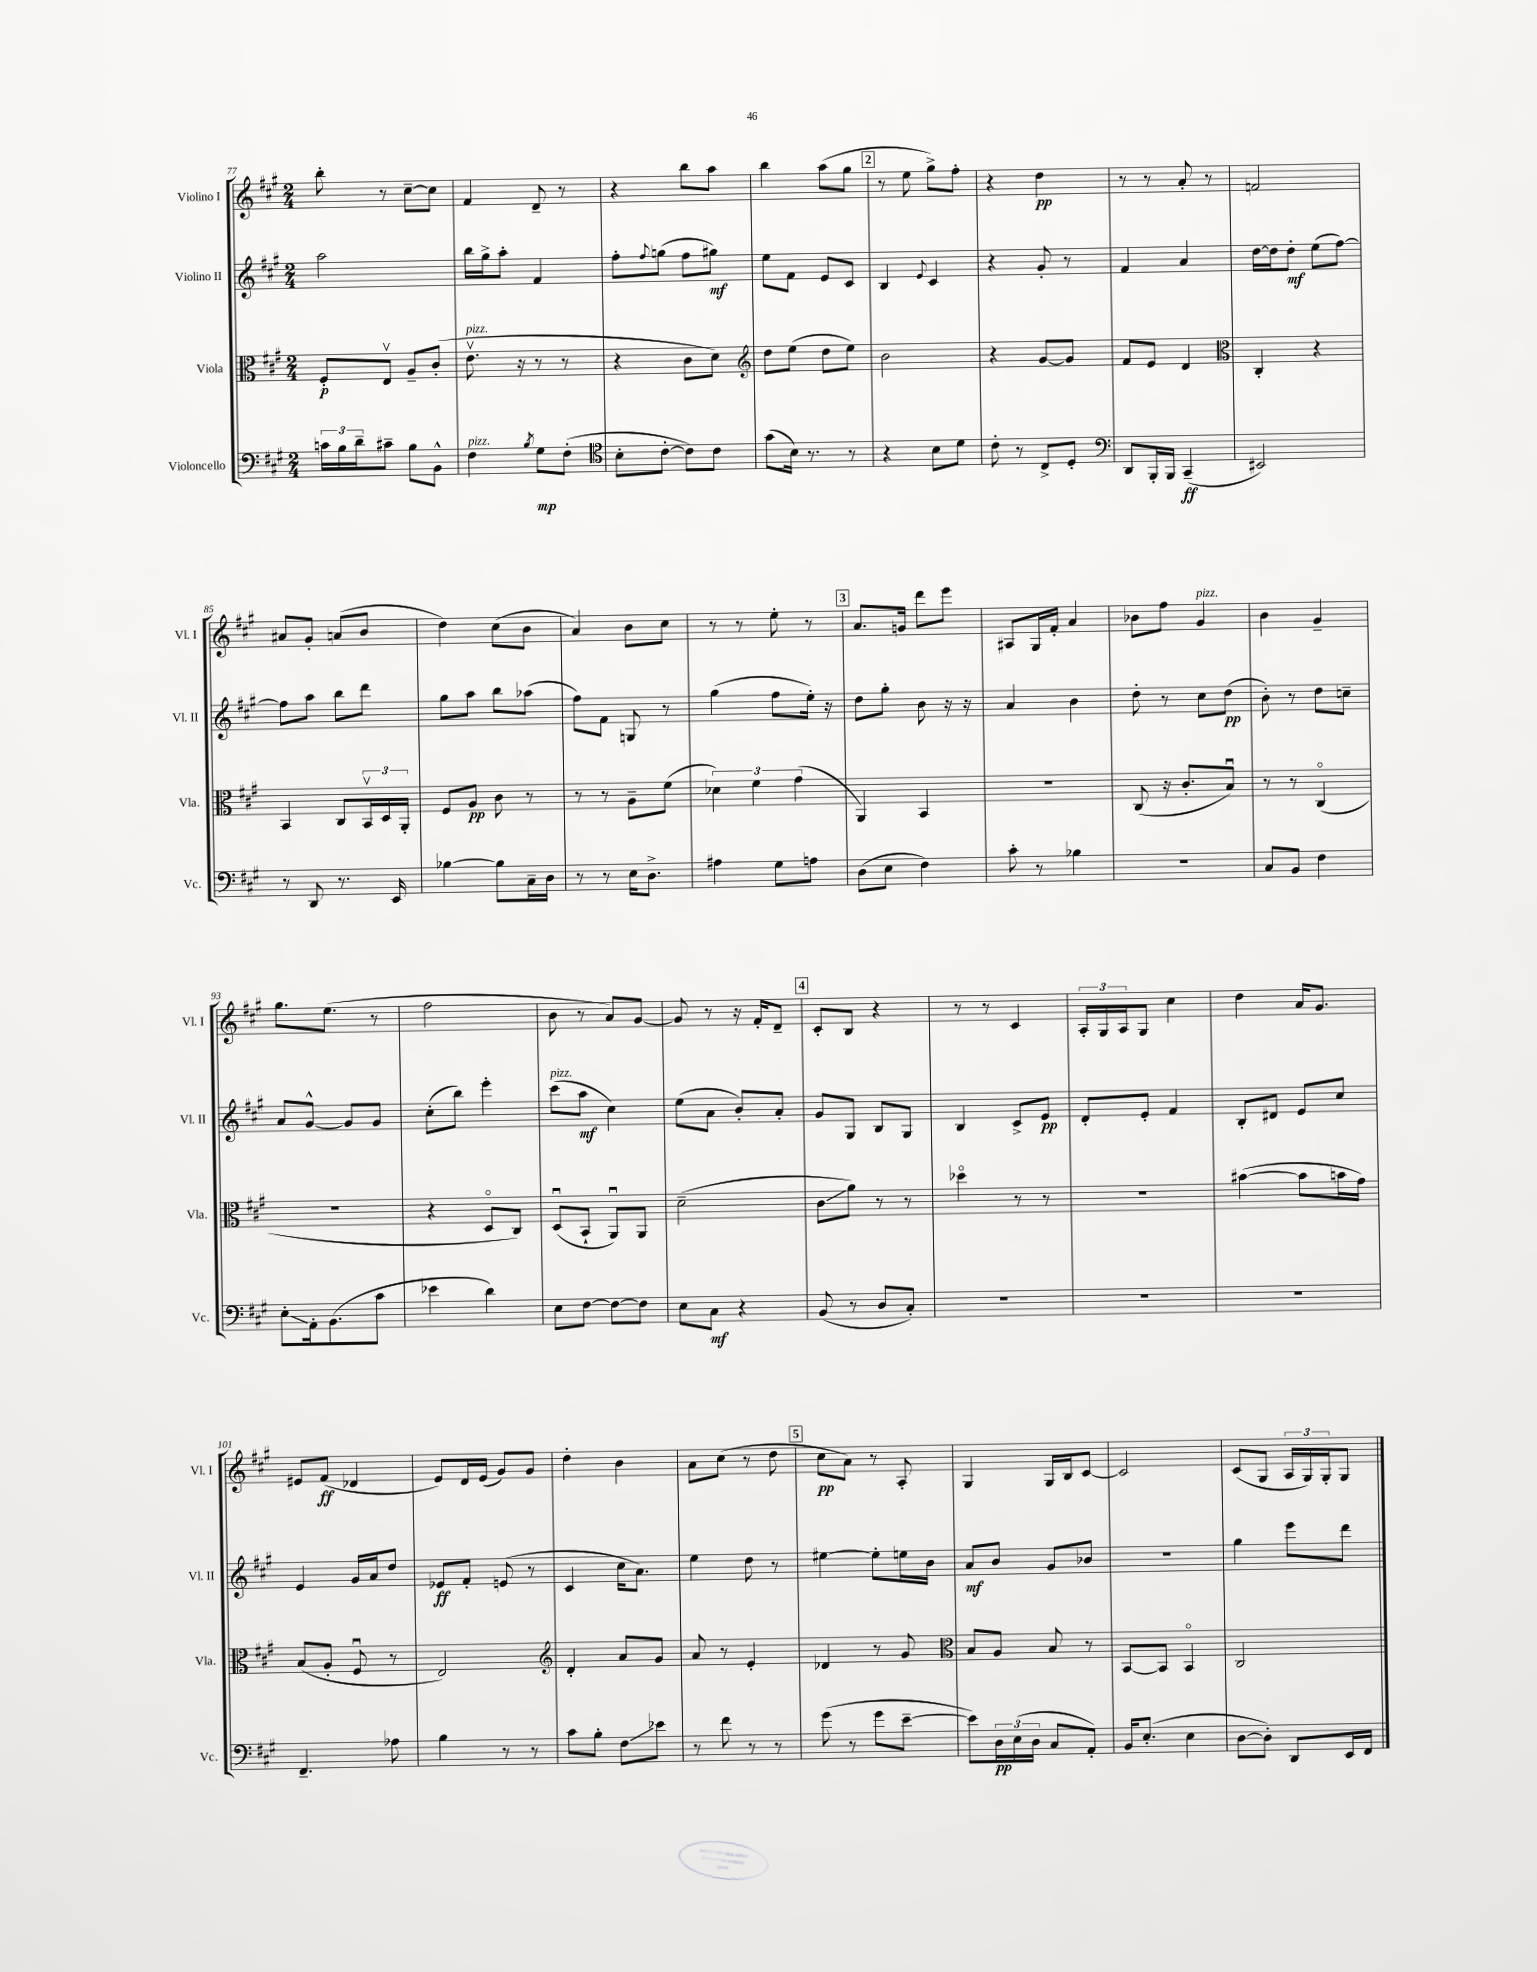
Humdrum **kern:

**kern	**kern	**kern	**kern
*staff4	*staff3	*staff2	*staff1
*clefF4	*clefC3	*clefG2	*clefG2
*k[f#c#g#]	*k[f#c#g#]	*k[f#c#g#]	*k[f#c#g#]
*M2/4	*M2/4	*M2/4	*M2/4
24c\LL	8F#'/L	2aa\	8bb'\
24B\	.	.	.
24d~\J	.	.	.
8c#~\J	8Ev/J	.	8r
8B\L	8A~/L	.	[8cc#~\L
8BB^^\J	(8c#'/J	.	8cc#\]J
=	=	=	=
4F#\	8.ev\	16bb\LL	4f#/
.	.	16gg#^\J	.
.	.	8aa'\J	.
.	16r	.	.
8qB/	.	.	.
8G#\L	8r	4f#/	8d~/
(8F#'\J	8r	.	8r
=	=	=	=
*clefC4	*	*	*
8B'\L	4r	8ff#'\L	4r
.	.	8qqff#/	.
[8c#'\J	.	(8gg\J	.
8c#\]L)	8c#\L	8ff#\L	8bb\L
8c#\J	8d\J)	8gg#\J)	8aa\J
=	=	=	=
*	*clefG2	*	*
(8g#\L	8dd\L	8ee\L	4bb\
16B\Jk)	(8ee\J	8f#\J	.
8.r	.	.	.
.	8dd\L	8e/L	(8aa\L
8r	8ee\J)	8c#/J	8gg#\J
=	=	=	=
4r	2b\	4B/	8r
.	.	.	8ee\
.	.	8qqe/	.
8B\L	.	4c#/	8gg#^\L)
8d\J	.	.	8ff#'\J
=	=	=	=
8c#'\	4r	4r	4r
8r	.	.	.
8C#^/L	[8g#/L	8g#'/	4dd\
8D'/J	8g#/]J	8r	.
=	=	=	=
*clefF4	*	*	*
8DD/L	8f#/L	4f#/	8r
16BBB'/L	8e/J	.	8r
16BBB/JJ	.	.	.
(4CC#~/	4d/	4a/	8a'/
.	.	.	8r
=	=	=	=
*	*clefC3	*	*
2EE#/)	4C#'/	[16dd\LL	2f/
.	.	16dd\]J	.
.	.	8dd'\J	.
.	4r	(8ee\L	.
.	.	[8ff#\J)	.
=	=	=	=
8r	4BB/	8ff#\]L	8a#/L
8DD/	.	8aa\J	8g#'/J
8.r	8C#/L	8bb\L	(8a/L
.	24BBv/L	8ddd\J	8b/J
.	24D/	.	.
16EE/	.	.	.
.	24AA'/JJ	.	.
=	=	=	=
[4B-\	8F#/L	8gg#\L	4dd\)
.	8A/J	8aa\J	.
8B-\]L	8c#\	8bb\L	(8cc#\L
16C#~\L	8r	(8aa-\J	8b\J
16D\JJ	.	.	.
=	=	=	=
8r	8r	8ff#\L)	4a/)
8r	8r	8f#\J	.
16E\LK	8A~\L	8G/	8b\L
8.D^\J	.	.	.
.	(8f#\J	8r	8cc#\J
=	=	=	=
4A#\	6d-\)	(4gg#\	8r
.	.	.	8r
.	6f#\	.	.
8G#\L	.	8ff#\L	8ee'\
.	(6g#\	.	.
8A\J	.	16ee'\Jk)	8r
.	.	16r	.
=	=	=	=
(8D\L	4AA/)	8dd\L	8.a/L
8E\J	.	8gg#'\J	.
.	.	.	16g/Jk
4F#\)	4BB/	8b\	8ddd\L
.	.	16r	8eee\J
.	.	16r	.
=	=	=	=
8c#'\	2r	4a/	8A#/L
8r	.	.	16G#/L
.	.	.	16f#'/JJ
4B-\	.	4b\	4a/
=	=	=	=
2r	(8C#/	8dd'\	8b-\L
.	16r	8r	8ff#\J
.	8.c#'/L	.	.
.	.	8cc#\L	4g#/
.	8Bu/J)	(8dd\J	.
=	=	=	=
8C#/L	8r	8b'\)	4b\
8BB/J	8r	8r	.
4F#\	(4C#o/	8dd\L	4g#~/
.	.	8cc~\J	.
=	=	=	=
8E'\L	2r	8a/L	8.gg#\L
16AA'\k	.	[8g#^^/J	.
(8.BB\	.	.	(8.ee\J
.	.	8g#/]L	.
8c#\J	.	8g#/J	8r
=	=	=	=
4e-\	4r	(8cc#'\L	2ff#\
.	.	8bb\J)	.
4d\)	8Do/L	4eee'\	.
.	8C#/J)	.	.
=	=	=	=
8E\L	(8Du/L	(8ccc#\L	8b\
[8F#\J	8BB`/J	8aa\J	8r
8F#\_L	8AAu/L)	4cc#\)	8a/L)
8F#\]J	8AA/J	.	[8g#/J
=	=	=	=
8E\L	(2d~\	(8ee\L	8g#/]
8C#\J	.	8a\J	8r
4r	.	8b'/L)	16r
.	.	.	16f#'/LK
.	.	8a'/J	8d~/J
=	=	=	=
(8BB/	8c#\L	8g#/L	8c#'/L
8r	8a\J)	8G#/J	8B/J
8D/L	8r	8B/L	4r
8C#'/J)	8r	8G#/J	.
=	=	=	=
2r	4dd-o\	4B/	8r
.	.	.	8r
.	8r	8c#^/L	4c#/
.	8r	8e/J	.
=	=	=	=
2r	2r	8d'/L	24A'/LL
.	.	.	24G#/
.	.	.	24A/J
.	.	8e'/J	8G#/J
.	.	4f#/	4cc#\
=	=	=	=
2r	([4b#\	8B'/L	4dd\
.	.	8d#/J	.
.	8b#\]L	8e/L	16a/LK
.	.	.	8.g#/J
.	16b\L	8cc#/J	.
.	16g#\JJ)	.	.
=	=	=	=
4.FF#~/	(8B/L	4e/	8e#/L
.	8A'/J	.	(8f#/J
.	8F#u/	16g#/LL	4d-/
.	.	16a/J	.
8A-\	8r	8dd/J	.
=	=	=	=
4B\	2E/)	8e-/L	8e/L)
.	.	8f#'/J	16d/L
.	.	.	(16e/JJ
8r	.	(8e/	8g#/L)
8r	.	8r	8g#/J
=	=	=	=
*	*clefG2	*	*
8c#\L	4d'/	4c#/	4dd'\
8B'\J	.	.	.
8F#\L	8a/L	16cc#\LK	4b\
.	.	8.a\J)	.
8e-\J	8g#/J	.	.
=	=	=	=
8r	8a/	4ee\	8a\L
8f#\	8r	.	(8cc#\J
8r	4e'/	8dd\	8r
8r	.	8r	8dd\
=	=	=	=
(8g#\	4d-/	[4ee#\	8cc#\L
8r	.	.	8a\J)
8g#\L	8r	8ee#'\]L	8r
[8e~\J	8g#/	16ee\L	8A'/
.	.	16b\JJ	.
=	=	=	=
*	*clefC3	*	*
8e\]L)	8B/L	8a/L	4G#/
24D\L	8A/J	8b/J	.
(24E\	.	.	.
24D\JJ	.	.	.
8C#/L	8B/	8g#/L	16G#/LL
.	.	.	16B/J
8AA'/J)	8r	8b-/J	[8c#/J
=	=	=	=
16BB/LK	[8BB/L	2r	2c#/]
(8.E'/J	.	.	.
.	8BB/]J	.	.
4E\	4BBo/	.	.
=	=	=	=
[8D\L	2C#/	4gg#\	(8c#/L
8D'\]J)	.	.	8G#/J
8DD/L	.	8eee\L	24A/LL
.	.	.	24G#/)
.	.	.	24G#'/J
16EE/L	.	8ddd\J	8G#/J
16FF#/JJ	.	.	.
==	==	==	==
*-	*-	*-	*-
